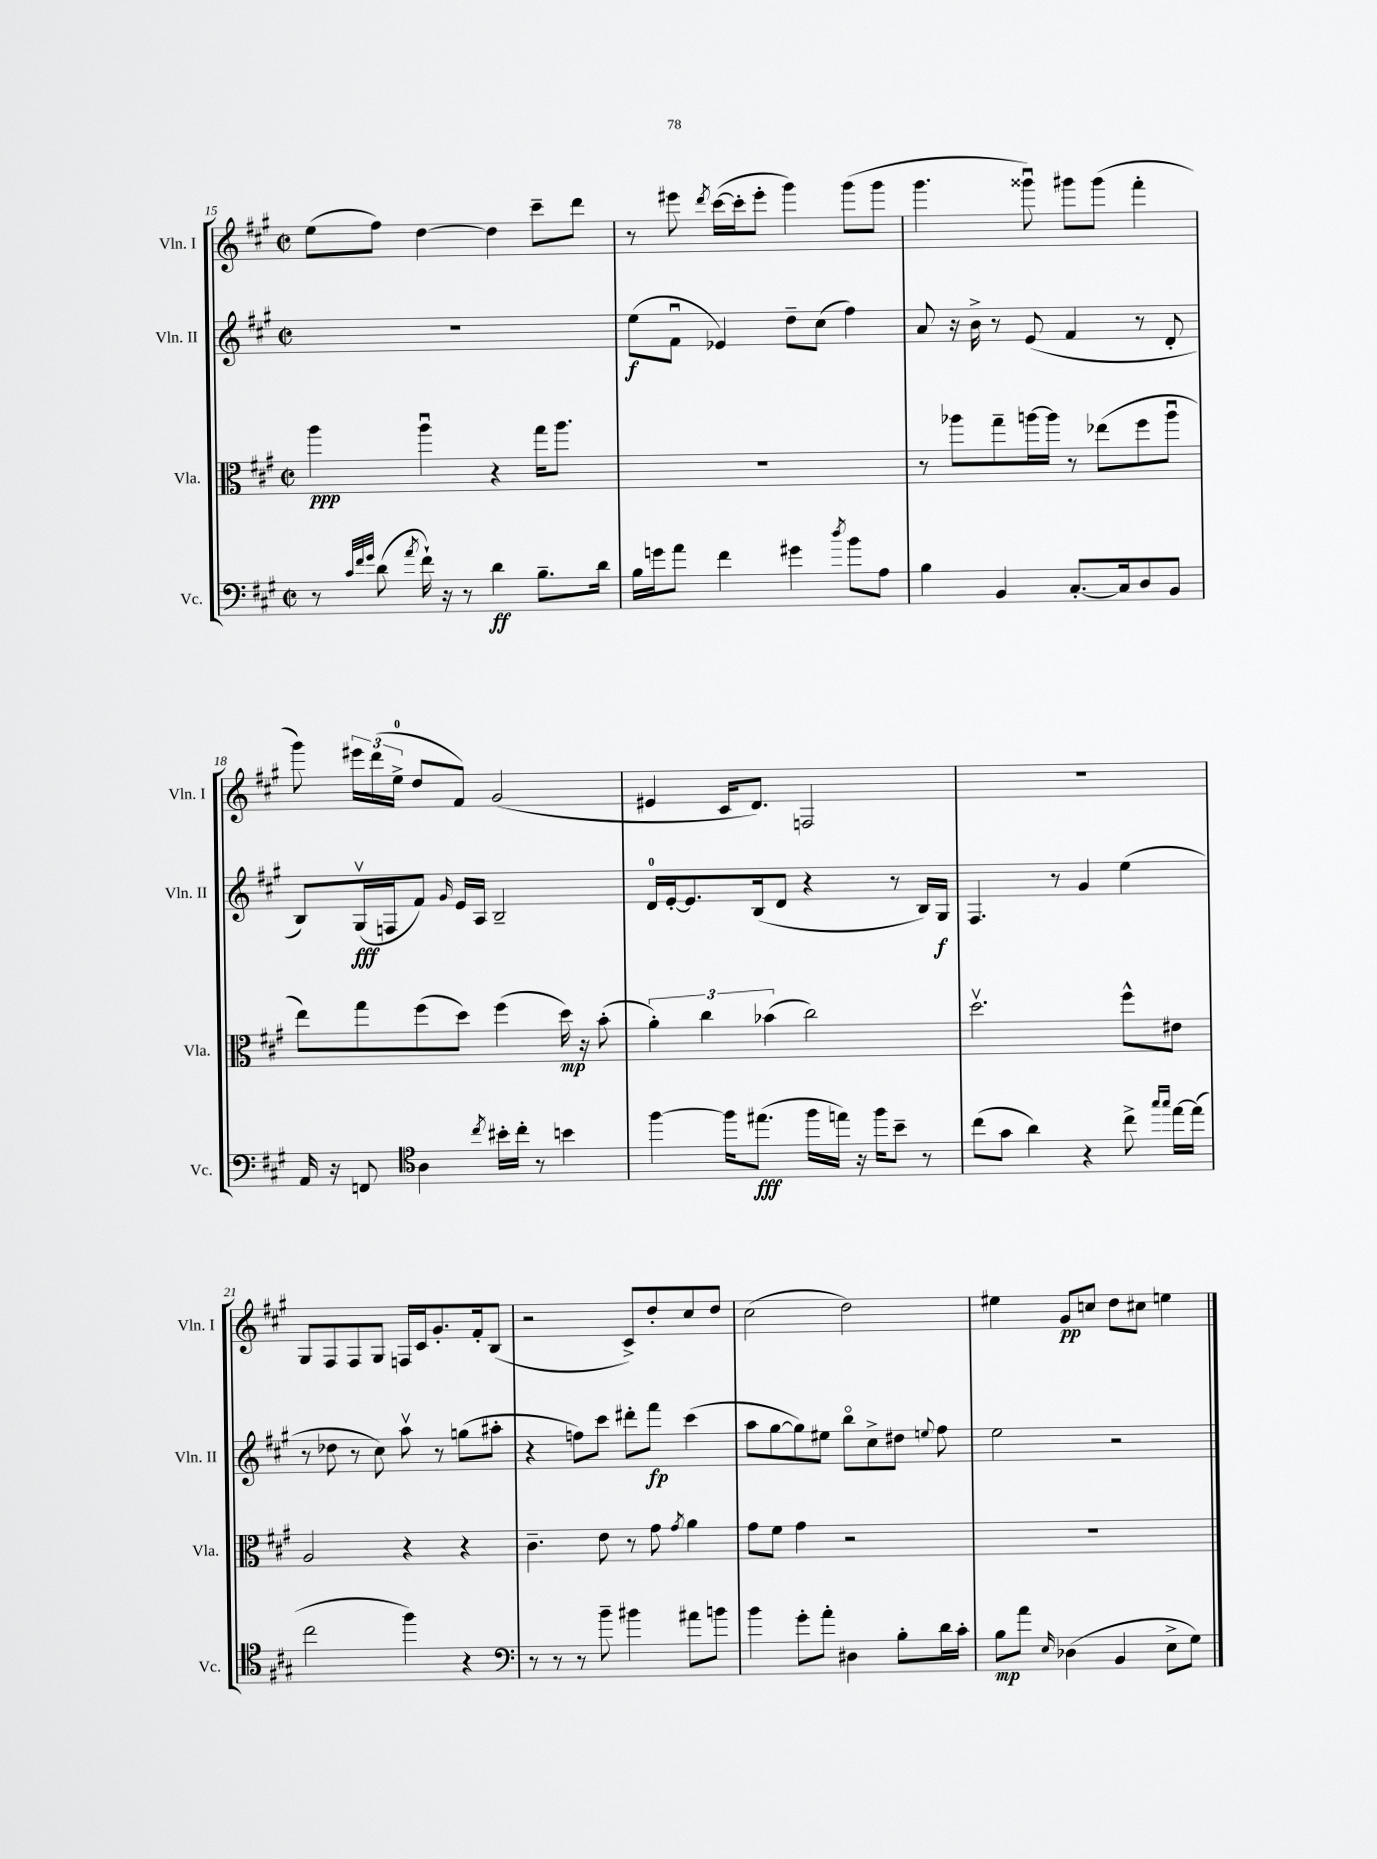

**kern	**kern	**kern	**kern
*staff4	*staff3	*staff2	*staff1
*clefF4	*clefC3	*clefG2	*clefG2
*k[f#c#g#]	*k[f#c#g#]	*k[f#c#g#]	*k[f#c#g#]
*M2/2	*M2/2	*M2/2	*M2/2
*met(c|)	*met(c|)	*met(c|)	*met(c|)
8r	4aa\	1r	(8ee\L
32qqc#/LLL	.	.	.
32qqf#/	.	.	.
32qqg#/JJJ	.	.	.
(8d\	.	.	8ff#\J)
8qa/	.	.	.
16f#`\)	4aau\	.	[4dd\
16r	.	.	.
8r	.	.	.
4d\	4r	.	4dd\]
8.B~\L	16gg#\LK	.	8ccc#~\L
.	8.aa\J	.	.
.	.	.	8ddd\J
16d\Jk	.	.	.
=	=	=	=
16B\LL	1r	(8ee\L	8r
16g\J	.	.	.
8a\J	.	8f#u\J	8eee#\
.	.	.	8qddd/
4f#\	.	4e-/)	([16ccc#\LL
.	.	.	16ccc#'\]J
.	.	.	8eee#'\J
4g#\	.	8dd~\L	4ggg#\)
.	.	(8cc#\J	.
8qdd/	.	.	.
8b\L	.	4ff#\)	(8ggg#\L
8A\J	.	.	8ggg#\J
=	=	=	=
4B\	8r	8a/	4.ggg#\
.	8aa-\L	16r	.
.	.	16b^\	.
4BB/	8gg#~\	8r	.
.	[16aa\L	(8e/	8ggg##u\)
.	16aa\]JJ	.	.
[8.C#'/L	8r	4f#/	8ggg#\L
.	(8ee-\L	.	(8ggg#\J
16C#/]k	.	.	.
8D/	8ff#\	8r	4fff#'\
8BB/J	8aau\J	8d'/	.
=	=	=	=
16AA/	8ee\L)	8B/L)	8ggg#\)
16r	.	.	.
8FF/	8gg#\	(16G#v/L	24eee#\LL
.	.	.	(24ddd\
.	.	16F/J	.
.	.	.	24ee^\JJ
*clefC4	*	*	*
4A\	(8ff#\	8f#/J)	8dd/L
.	.	16qqg#/	.
.	8dd\J)	16e/LL	8f#/J)
.	.	16A/JJ	.
8qcc#/	.	.	.
16b#'\LL	(4ff#\	2B~/	(2g#/
16cc#'\JJ	.	.	.
8r	.	.	.
4b\	16dd\)	.	.
.	16r	.	.
.	(8b'\	.	.
=	=	=	=
[4ff#\	6a'\)	16d/LL	4e#/
.	.	[16e'/J	.
.	.	8.e/]	.
.	6cc#\	.	.
16ff#\]LK	.	.	16c#/LK
(8.ee#\J	.	(16B/k	8.d/J)
.	(6b-\	.	.
.	.	8d/J	.
16ff#\LL	2cc#\)	4r	2F/
16ee\JJ)	.	.	.
16r	.	.	.
16ff#\LK	.	.	.
8b~\J	.	8r	.
8r	.	16B/LL)	.
.	.	16G#/JJ	.
=	=	=	=
(8cc#\L	2.ddv\	4.F#/	1r
8g#\J	.	.	.
4a\)	.	.	.
.	.	8r	.
4r	.	4g#/	.
8cc#^\	8ff#^^\L	(4ee\	.
16qqgg#/LL	.	.	.
16qqgg#/JJ	.	.	.
[16ee\LL	8e#\J	.	.
(16ee\]JJ	.	.	.
=	=	=	=
2cc#\	2A/	8r	8G#/L
.	.	8dd-\	8F#/
.	.	8r	8F#/
.	.	8cc#\)	8G#/J
4ff#\)	4r	8aav\	16F/LL
.	.	.	16c#/J
.	.	8r	8.g#'/
4r	4r	(8gg\L	.
.	.	.	16f#'/k
.	.	8aa#'\J	(8B/J
=	=	=	=
*clefF4	*	*	*
8r	4.c#~\	4r	2r
8r	.	.	.
8r	.	8ff\L)	.
8b~\	8e\	8ccc#\J	.
4b#\	8r	8ddd#'\L	8c#^/L)
.	8g#\	8fff#\J	8dd'/
.	8qg#/	.	.
8a#\L	4a\	(4ccc#\	8cc#/
8b\J	.	.	8dd/J
=	=	=	=
4b\	8g#\L	8aa\L	(2cc#\
.	8f#\J	[8gg#\	.
8g#'\L	4g#\	8gg#\])	.
8a'\J	.	8ee#\J	.
4D#\	2r	8bbo\L	2dd\)
.	.	8cc#^\	.
8B'\L	.	8dd#\J	.
.	.	8qqee/	.
16d\L	.	8ff#\	.
16c#'\JJ	.	.	.
=	=	=	=
8B\L	1r	2ee\	4ee#\
8a\J	.	.	.
16qqE/	.	.	.
(4D-\	.	.	8g#/L
.	.	.	8cc/J
4BB/	.	2r	8dd\L
.	.	.	8cc#\J
8E^\L	.	.	4ee\
8G#\J)	.	.	.
==	==	==	==
*-	*-	*-	*-
